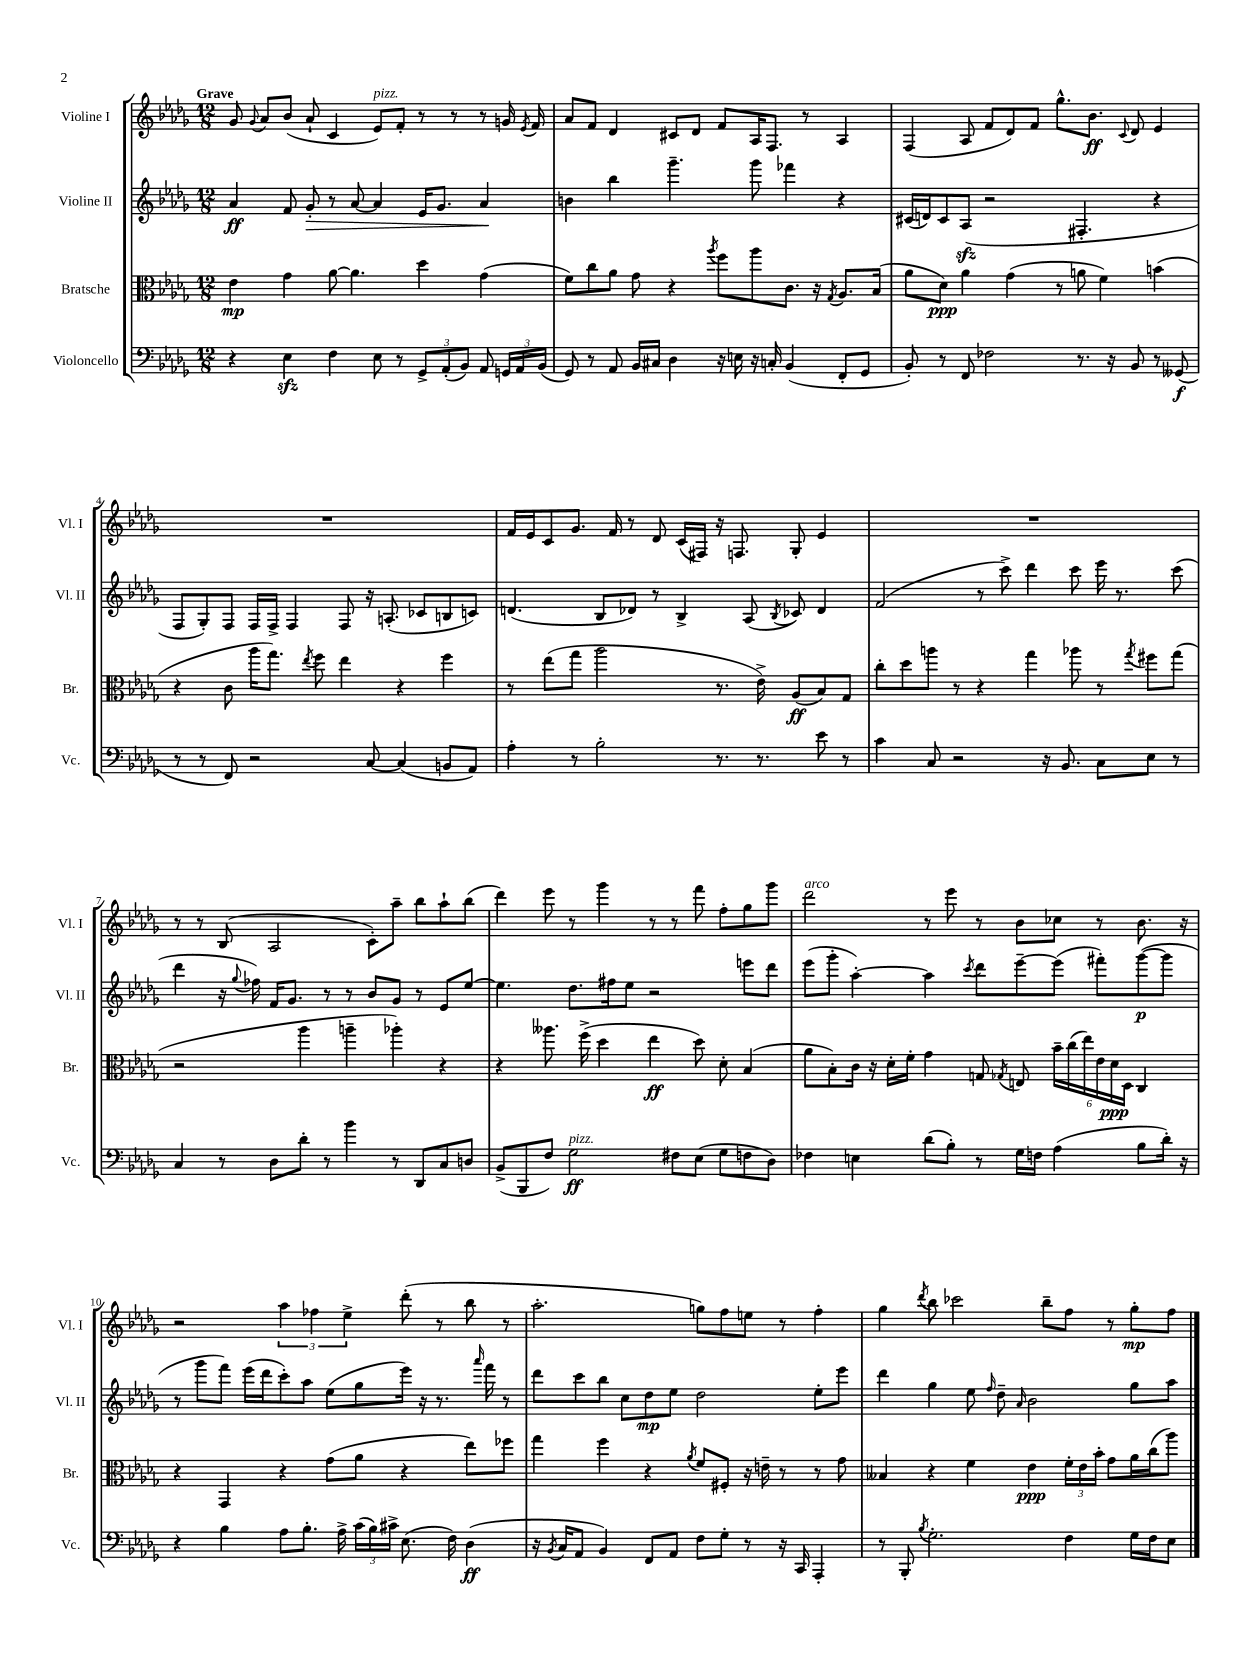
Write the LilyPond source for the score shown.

<<
\new StaffGroup <<
\new Staff = "s0" \with { instrumentName = "Violine I" shortInstrumentName = "Vl. I" } {
    \clef treble \key des \major \numericTimeSignature \time 12/8 \tempo "Grave"
    \autoBeamOff ges'8 \appoggiatura { ges'8 } aes'8[ bes'8]( aes'8-! c'4 ees'8[^\markup { \italic "pizz." }) f'8]-. r8 r8 r8 g'16 \acciaccatura { ees'8 } f'16 |
    aes'8[ f'8] des'4 cis'8[ des'8] f'8[ aes16 f8.] r8 aes4 |
    f4( aes8 f'8[ des'8) f'8] ges''8.[-^ bes'8.]\ff \appoggiatura { c'8 } des'8 ees'4 |
    R1. |
    f'16[ ees'16 c'8 ges'8.] f'16 r8 des'8 c'16[( fis16]) r16 f8. ges8-. ees'4 |
    R1. |
    r8 r8 bes8( aes2 c'8[-.) aes''8]-- bes''8[ aes''8-! bes''8]( |
    des'''4) ees'''8 r8 ges'''4 r8 r8 f'''8 f''8[-. ges''8 ges'''8] |
    des'''2^\markup { \italic "arco" } r8 ees'''8 r8 bes'8[ ces''8] r8 bes'8. r16 |
    r2 \tuplet 3/2 { aes''4 fes''4 ees''4-> } des'''8-.( r8 bes''8 r8 |
    aes''2.-. g''8[) f''8 e''8] r8 f''4-. |
    ges''4 \acciaccatura { des'''8 } bes''8 ces'''2 bes''8[-- f''8] r8 ges''8[-.\mp f''8] \bar "|." |
}
\new Staff = "s1" \with { instrumentName = "Violine II" shortInstrumentName = "Vl. II" } {
    \clef treble \key des \major \numericTimeSignature \time 12/8
    \autoBeamOff aes'4\ff f'8 ges'8-.\> r8 aes'8~ aes'4 ees'16[ ges'8.] aes'4\! |
    b'4 bes''4 ges'''4.-- ges'''8 fes'''4 r4 |
    cis'16[( d'16) cis'8 aes8]\sfz( r2 fis4.-. r4 |
    f8[ ges8-.) f8] f16[ f16]-> f4 f8 r16 a8.-.( ces'8[ b8 c'8]) |
    d'4.( bes8[ des'8]) r8 bes4-> aes8( \acciaccatura { bes8 } ces'8) des'4 |
    f'2( r8 c'''8->) des'''4 c'''8 ees'''16 r8. c'''8( |
    des'''4 r16 \appoggiatura { ges''8 } fes''16) f'16[ ges'8.] r8 r8 bes'8[ ges'8] r8 ees'8[ ees''8]~ |
    ees''4. des''8.[ fis''16 ees''8] r2 e'''8[ des'''8] |
    ees'''8[( ges'''8]-. aes''4~-.) aes''4 \acciaccatura { c'''8 } des'''8[ ees'''8~-- ees'''8]( fis'''8[-.) ges'''8~\p( ges'''8] |
    r8 ges'''8[ f'''8]) ees'''16[( des'''16 c'''8-.) aes''8] ees''8[( ges''8 ees'''16]) r16 r8. \grace { aes'''16 } f'''16 r8 |
    des'''8[ c'''8 bes''8] c''8[ des''8\mp ees''8] des''2 ees''8[-. ees'''8] |
    des'''4 ges''4 ees''8 \grace { f''16 } des''8-- \grace { aes'16 } bes'2 ges''8[ aes''8] \bar "|." |
}
\new Staff = "s2" \with { instrumentName = "Bratsche" shortInstrumentName = "Br." } {
    \clef alto \key des \major \numericTimeSignature \time 12/8
    \autoBeamOff ees'4\mp ges'4 aes'8~ aes'4. des''4 ges'4( |
    f'8[) c''8 aes'8] ges'8 r4 \acciaccatura { aes''8 } f''8[ aes''8 c'8.] r16 \acciaccatura { ges8 } aes8.[ bes16]( |
    aes'8[ des'8]\ppp) aes'4 ges'4( r8 a'8 f'4) b'4( |
    r4 c'8 aes''16[ ges''8.]) \acciaccatura { ees''8 } f''8 ees''4 r4 f''4 |
    r8 ees''8[( ges''8] aes''2 r8. ees'16->) aes8[\ff( bes8) ges8] |
    c''8[-. des''8 a''8] r8 r4 ges''4 aes''8 r8 \acciaccatura { ges''8 } fis''8[ ges''8]( |
    r2 aes''4 a''4-- aes''4-.) r4 |
    r4 aeses''8. f''16->( des''4 ees''4\ff des''8) des'8-. bes4( |
    aes'8[ bes8-.) c'16] r16 des'16[-. f'16]-. ges'4 g8 \acciaccatura { ges8 } e8 \tuplet 6/4 { bes'16[-- c''16( ees''16) ees'16 des'16\ppp des16] } c4 |
    r4 ges,4 r4 ges'8[( aes'8] r4 ees''8[) fes''8] |
    ges''4 f''4 r4 \acciaccatura { aes'8 } f'8[ fis8]-. r16 e'16-- r8 r8 ges'8 |
    beses4 r4 f'4 ees'4\ppp \tuplet 3/2 { f'16[-. ees'16 bes'16]-. } ges'8[ aes'16 c''16( aes''8]) \bar "|." |
}
\new Staff = "s3" \with { instrumentName = "Violoncello" shortInstrumentName = "Vc." } {
    \clef bass \key des \major \numericTimeSignature \time 12/8
    \autoBeamOff r4 ees4\sfz f4 ees8 r8 \tuplet 3/2 { ges,8[-> aes,8-.( bes,8]) } aes,8 \tuplet 3/2 { g,16[ aes,16 bes,16]( } |
    ges,8) r8 aes,8 bes,16[ cis16] des4 r16 e16 r16 c16-. bes,4( f,8[-. ges,8] |
    bes,8-.) r8 f,8 fes2 r8. r16 bes,8 r8 geses,8\f( |
    r8 r8 f,8) r2 c8~ c4( b,8[ aes,8]) |
    aes4-. r8 bes2-. r8. r8. ees'8 r8 |
    c'4 c8 r2 r16 bes,8. c8[ ees8] r8 |
    c4 r8 des8[ des'8]-. r8 bes'4 r8 des,8[ c8 d8] |
    bes,8[->( bes,,8 f8]) ges2\ff^\markup { \italic "pizz." } fis8[ ees8]( ges8[ f8 des8]) |
    fes4 e4 des'8[( bes8]-.) r8 ges16[ f16] aes4( bes8[ des'16]-.) r16 |
    r4 bes4 aes8[ bes8.]-. aes16-> \tuplet 3/2 { c'16[( bes16) cis'16]-> } ees8.( f16) des4\ff( |
    r16 \acciaccatura { bes,8 } c16[ aes,8] bes,4) f,8[ aes,8] f8[ ges8]-. r8 r16 c,16 aes,,4-. |
    r8 bes,,8-. \acciaccatura { bes8 } ges2.-. f4 ges16[ f16 ees8] \bar "|." |
}
>>
>>
